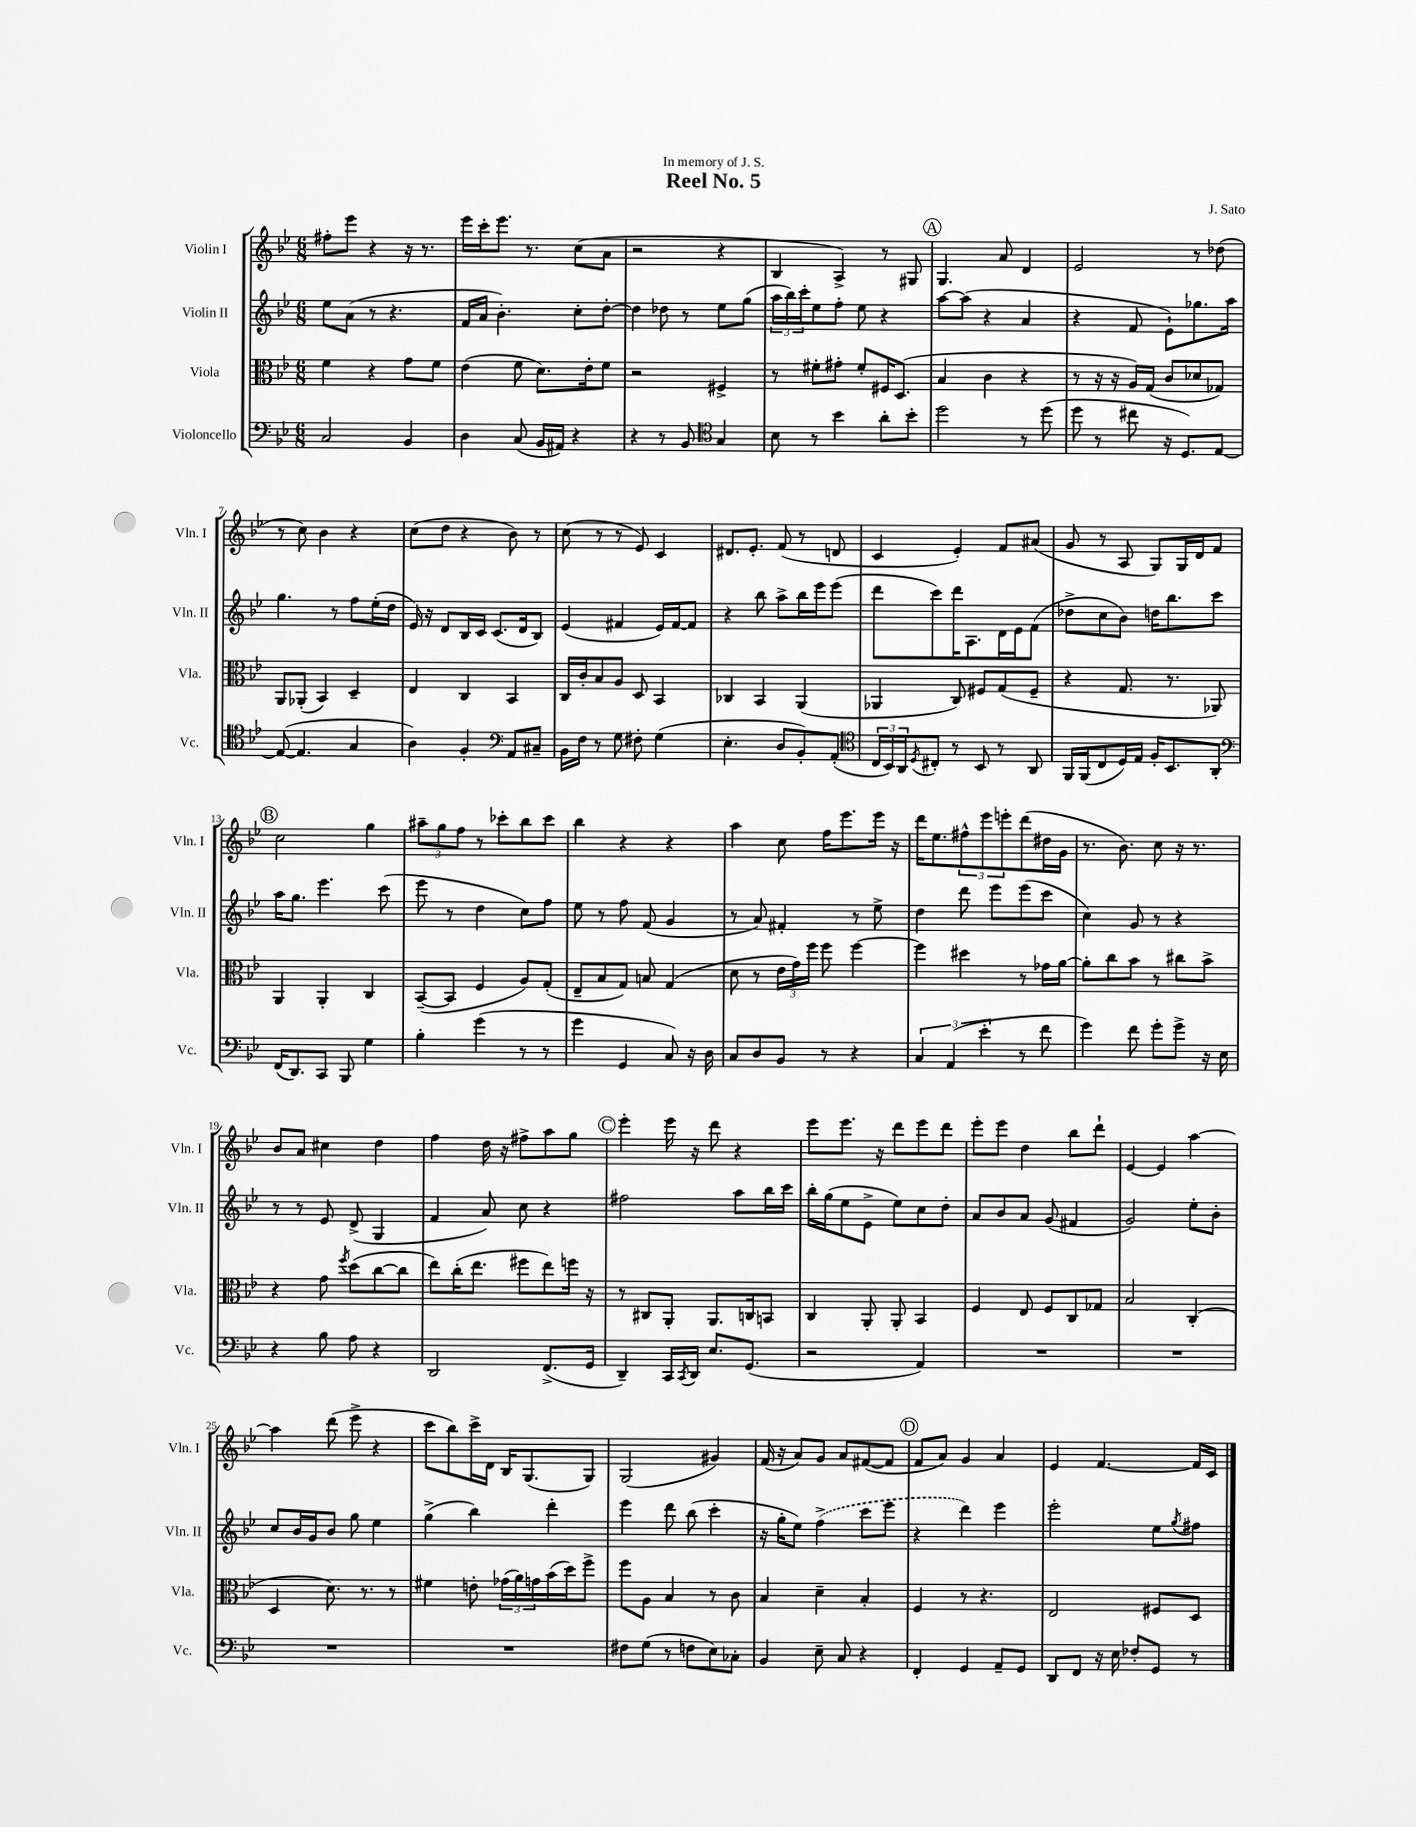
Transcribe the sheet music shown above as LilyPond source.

\header { title = "Reel No. 5" composer = "J. Sato" dedication = "In memory of J. S." }
<<
\new StaffGroup <<
\new Staff = "s0" \with { instrumentName = "Violin I" shortInstrumentName = "Vln. I" } {
    \clef treble \key bes \major \numericTimeSignature \time 6/8
    fis''8-. ees'''8 r4 r16 r8. |
    ees'''16 c'''16-. ees'''8. r8. c''8( a'8 |
    r2 r4 |
    bes4 a4->) r8 gis8 |
    \mark \markup { \circle "A" } g4. a'8 d'4 |
    ees'2 r8 des''8( |
    r8 c''8) bes'4 r4 |
    c''8( d''8 r4 bes'8) r8 |
    c''8( r8 r8 ees'8) c'4 |
    dis'8. ees'8.-. f'8( r8 d'8 |
    c'4 ees'4-.) f'8 ais'8( |
    g'8 r8 a8 g8) g16 d'16 f'8 |
    \mark \markup { \circle "B" } c''2 g''4 |
    \tuplet 3/2 { ais''8-- g''8 f''8 } r8 ces'''8-. bes''8 ces'''8 |
    bes''4 r4 r4 |
    a''4 c''8 f''16 ees'''8. ees'''16 r16 |
    d'''16 ees''8. \tuplet 3/2 { fis''8-^ ees'''8 e'''8-. } d'''8( dis''16 g'16 |
    r8. bes'8.) c''8 r16 r8. |
    bes'8 a'8 cis''4 d''4 |
    f''4 d''16 r16 fis''8-> a''8 g''8 |
    \mark \markup { \circle "C" } ees'''4-. ees'''16 r16 d'''8 r4 |
    ees'''8 ees'''8. r16 d'''8 ees'''8 d'''8 |
    ees'''8-. ees'''8 d''4 bes''8 d'''8-! |
    ees'4~ ees'4 a''4~ |
    a''4 d'''8( ees'''8-> r4 |
    c'''8 bes''8) c'''16-> d'16 bes16 g8.( g8) |
    g2( gis'4) |
    f'16( r16 a'8) g'8 a'8 fis'8~( fis'8 |
    \mark \markup { \circle "D" } f'8 a'8) g'4 a'4 |
    ees'4 f'4.~ f'16 c'16 \bar "|." |
}
\new Staff = "s1" \with { instrumentName = "Violin II" shortInstrumentName = "Vln. II" } {
    \clef treble \key bes \major \numericTimeSignature \time 6/8
    ees''8 a'8( r8 r4. |
    f'16 a'16 bes'4.-.) c''8-. d''8~-. |
    d''4 des''8 r8 ees''8 g''8( |
    \tuplet 3/2 { a''16 bes''16) c'''16-. } ees''8 f''8-. ees''8 r4 |
    \mark \markup { \circle "A" } a''8~ a''8( r4 a'4 |
    r4 f'8 ees'8-!) ges''8. a''16 |
    g''4. r8 f''8 ees''16-.( d''16 |
    ees'16) r16 d'8 bes16 c'16 c'8.( d'16 bes8) |
    ees'4( fis'4 ees'16) fis'16~ fis'8 |
    r4 bes''8 a''8-> bes''16 ees'''16 ees'''8( |
    d'''8 c'''8) d'''16 a8. d'16 ees'16 f'8( |
    des''8-> c''8 bes'8) d''16 bes''8. c'''8 |
    \mark \markup { \circle "B" } a''16 g''8. ees'''4. c'''8( |
    ees'''8 r8 d''4 c''8) f''8 |
    ees''8 r8 f''8 f'8( g'4 |
    r8 a'8) fis'4-. r8 ees''8-> |
    d''4 d'''8 ees'''8 ees'''8( c'''8 |
    c''4) g'8 r8 r4 |
    r8 r8 ees'8 d'8->( g4 |
    f'4 a'8) c''8 r4 |
    \mark \markup { \circle "C" } fis''2 a''8 bes''16 c'''16 |
    bes''16-. g''16( ees''8 ees'8-> ees''8) c''8 d''8-. |
    a'8 bes'8 a'8 g'8( fis'4 |
    g'2) ees''8-. bes'8-. |
    c''8 bes'16 g'16 bes'8 g''8 ees''4 |
    g''4->( bes''4) d'''4-. |
    ees'''4 d'''8 bes''8( c'''4-. |
    r16 g''16-. ees''8) \once \slurDashed f''4->( c'''8 ees'''8 |
    \mark \markup { \circle "D" } r4 d'''4) ees'''4 |
    ees'''2-. ees''8 \acciaccatura { g''8 } fis''8 \bar "|." |
}
\new Staff = "s2" \with { instrumentName = "Viola" shortInstrumentName = "Vla." } {
    \clef alto \key bes \major \numericTimeSignature \time 6/8
    f'4 r4 g'8 f'8 |
    ees'4( f'8 d'8.) ees'16-. f'8 |
    r2 fis4-> |
    r8 fis'8-. gis'8-. fis'8-. fis16 d8.( |
    \mark \markup { \circle "A" } bes4 c'4 r4 |
    r8 r16 r16 a16) g16( c'8 des'8 ges8) |
    a,8 aes,8-.( bes,4) d4-- |
    ees4 c4 bes,4 |
    c16 c'16-. bes8 a8 d8 bes,4 |
    ces4 bes,4 a,4( |
    aes,4 c8) fis8 g8( fis8-- |
    r4 g8. r8. aes,8) |
    \mark \markup { \circle "B" } a,4 a,4-. c4 |
    bes,8~--( bes,8 f4 a8) g8-.( |
    ees8-- bes8 g8) b8 g4( |
    d'8 r8 \tuplet 3/2 { ees'16 g'16) f''16 } f''8 f''4~ |
    f''4 dis''4 r8 ges'16 a'16~ |
    a'8-. c''8 bes'8 r8 cis''8 bes'8-> |
    r4 g'8 \acciaccatura { f''8 } d''8( c''8~ c''8 |
    ees''8) c''16-.( ees''8. fis''8 ees''8) f''16 r16 |
    \mark \markup { \circle "C" } r8 cis8 a,8-. a,8. c16 b,8 |
    c4 a,8-. a,8-. bes,4 |
    f4 ees8 f8 c8 ges8 |
    bes2 c4-.( |
    d4 d'8.) r8. r8 |
    fis'4 e'8-. \tuplet 3/2 { ges'16( a'16) g'16 } bes'16( d''16) f''8-> |
    f''8 a8 bes4 r8 c'8 |
    bes4 d'4-- bes4-. |
    \mark \markup { \circle "D" } f4 r8 r4. |
    ees2 fis8 d8 \bar "|." |
}
\new Staff = "s3" \with { instrumentName = "Violoncello" shortInstrumentName = "Vc." } {
    \clef bass \key bes \major \numericTimeSignature \time 6/8
    c2 bes,4 |
    d4 c8( bes,16 ais,16) r4 |
    r4 r8 bes,8 \clef tenor g4 |
    bes8 r8 bes'4 a'8-. bes'8-. |
    \mark \markup { \circle "A" } d''2 r8 d''8( |
    d''8 r8 cis''8 r16 d8.) ees8~ |
    ees8~( ees4. g4 |
    a4) f4-. \clef bass a,8 cis8-- |
    bes,16 f16 r8 g8 fis8-. g4( |
    ees4.-. d8 bes,8-.) a,8-.( |
    \clef tenor \tuplet 3/2 { c16 bes,16) a,16 } \acciaccatura { d8 } cis8-. r8 bes,8 r8 a,8 |
    f,16 f,16( c8 d16) ees16 f16-. bes,8. a,8-. |
    \mark \markup { \circle "B" } \clef bass f,16( d,8.) c,8 bes,,8 g4 |
    bes4-. g'4( r8 r8 |
    g'4 g,4 c8) r16 d16 |
    c8 d8 bes,8 r8 r4 |
    \tuplet 3/2 { c4 a,4( ees'4-. } r8 f'8 |
    g'4) f'8 g'8-. g'8-> r16 ees16 |
    r4 bes8 a8 r4 |
    d,2 f,8.->( g,16 |
    \mark \markup { \circle "C" } d,4--) c,16 \acciaccatura { c,8 } d,16 ees8. g,8.( |
    r2 a,4) |
    R2. |
    R2. |
    R2. |
    R2. |
    fis8 g8( r8 f8 ees8) ces8-. |
    bes,4 ees8-- c8 r4 |
    \mark \markup { \circle "D" } f,4-. g,4 a,8-- g,8 |
    d,8 f,8 r16 ees16 fes8-. g,8 r8 \bar "|." |
}
>>
>>
